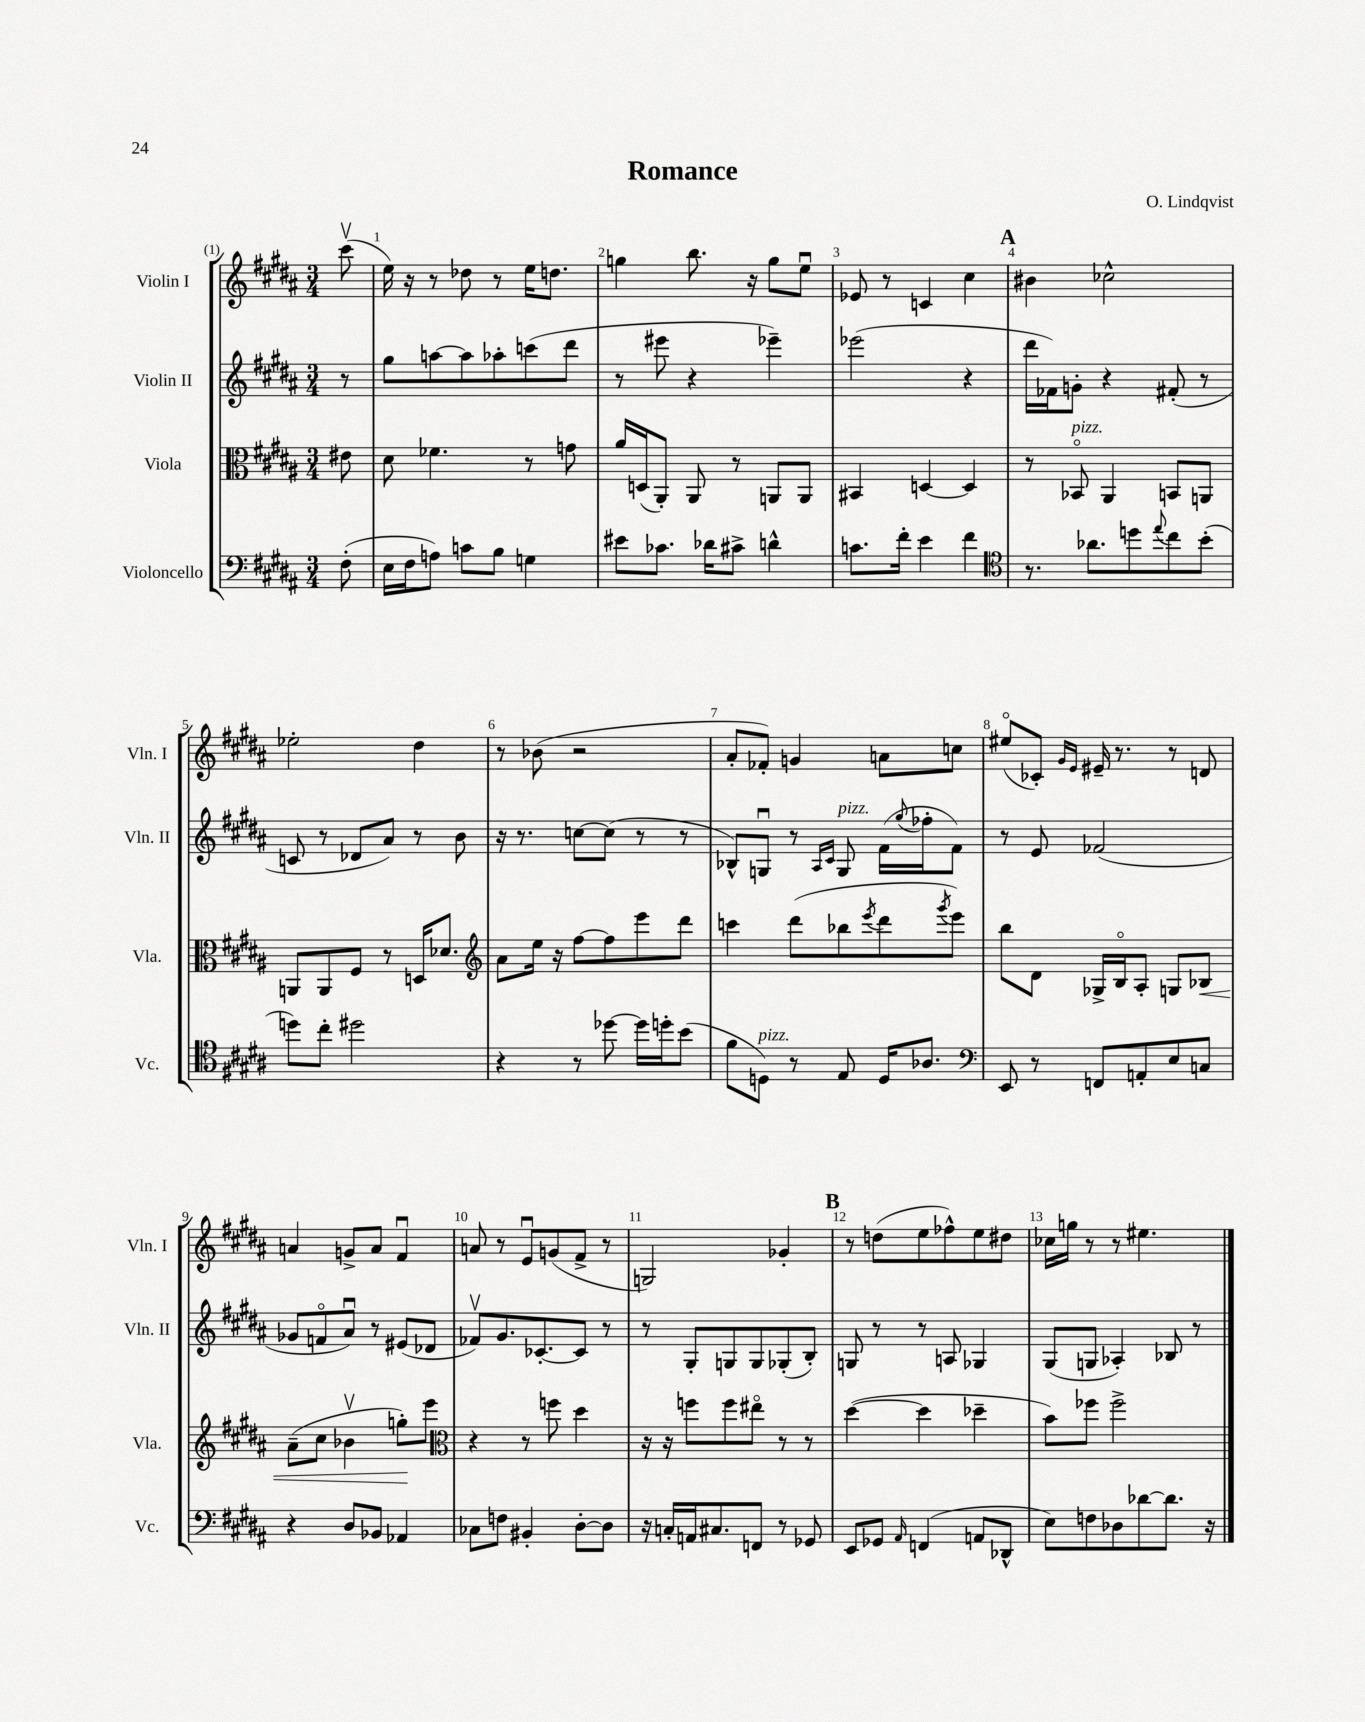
\header { title = "Romance" composer = "O. Lindqvist" }
<<
\new StaffGroup <<
\new Staff = "s0" \with { instrumentName = "Violin I" shortInstrumentName = "Vln. I" } {
    \clef treble \key b \major \numericTimeSignature \time 3/4 \partial 8
    cis'''8\upbow( |
    e''16) r16 r8 des''8 r8 e''16 d''8. |
    g''4 b''8. r16 g''8 e''8\downbow |
    ees'8 r8 c'4 cis''4 |
    \mark \markup { \bold "A" } bis'4 ces''2-^ |
    ees''2-. dis''4 |
    r8 bes'8( r2 |
    ais'8-. fes'8-.) g'4 a'8 c''8 |
    eis''8\flageolet( ces'8-.) \grace { gis'16 e'16 } eis'16-- r8. r8 d'8 |
    a'4 g'8-> a'8 fis'4\downbow |
    a'8 r8 e'8\downbow g'8( fis'8-> r8 |
    g2) ges'4-. |
    \mark \markup { \bold "B" } r8 d''8( e''8 fes''8-^) e''8 dis''8 |
    ces''16 g''16 r8 r8 eis''4. \bar "|." |
}
\new Staff = "s1" \with { instrumentName = "Violin II" shortInstrumentName = "Vln. II" } {
    \clef treble \key b \major \numericTimeSignature \time 3/4 \partial 8
    r8 |
    gis''8 a''8~ a''8 aes''8-. c'''8( dis'''8 |
    r8 eis'''8 r4 ees'''4--) |
    ees'''2( r4 |
    \mark \markup { \bold "A" } dis'''16 fes'16) g'8-. r4 fis'8-.( r8 |
    c'8 r8 des'8 ais'8) r8 b'8 |
    r16 r8. c''8~ c''8( r8 r8 |
    bes8-^) g8\downbow r8 \grace { ais16 cis'16 } g8^\markup { \italic "pizz." } fis'16( \appoggiatura { gis''8 } fes''16-. fis'8) |
    r8 e'8 fes'2( |
    ges'8 f'8\flageolet ais'8\downbow) r8 eis'8( des'8 |
    fes'8\upbow) gis'8. ces'8.~-. ces'8 r8 |
    r8 gis8-. g8 g8 ges8-.( b8-.) |
    \mark \markup { \bold "B" } g8 r8 r8 a8 ges4 |
    gis8( g8 aes4-.) bes8 r8 \bar "|." |
}
\new Staff = "s2" \with { instrumentName = "Viola" shortInstrumentName = "Vla." } {
    \clef alto \key b \major \numericTimeSignature \time 3/4 \partial 8
    eis'8 |
    dis'8 fes'4. r8 g'8 |
    ais'16 d16( ais,8-.) ais,8 r8 a,8 a,8 |
    bis,4 d4~ d4 |
    \mark \markup { \bold "A" } r8 bes,8\flageolet^\markup { \italic "pizz." } ais,4 b,8 a,8 |
    a,8 a,8 fis8 r8 d16 des'8. |
    \clef treble ais'8 e''16 r16 fis''8~ fis''8 e'''8 dis'''8 |
    c'''4 dis'''8( bes''8 \acciaccatura { e'''8 } dis'''8 \acciaccatura { gis'''8 } e'''8) |
    b''8 dis'8 ges16-> b16\flageolet ais8-. g8 bes8\< |
    ais'8--( cis''8 bes'4\upbow g''8-.\!) e'''8 |
    \clef alto r4 r8 f''8 dis''4 |
    r16 r16 f''8 f''8 eis''8\flageolet r8 r8 |
    \mark \markup { \bold "B" } dis''4~( dis''4 des''4-- |
    b'8) fes''8 fes''2-> \bar "|." |
}
\new Staff = "s3" \with { instrumentName = "Violoncello" shortInstrumentName = "Vc." } {
    \clef bass \key b \major \numericTimeSignature \time 3/4 \partial 8
    fis8-.( |
    e16 fis16 a8) c'8 b8 g4 |
    eis'8 ces'8. des'16 cis'8-> d'4-^ |
    c'8. fis'16-. e'4 fis'4 |
    \mark \markup { \bold "A" } \clef tenor r8. aes'8. d''8 \appoggiatura { e''8 } cis''8 b'8-.( |
    d''8) cis''8-. dis''2 |
    r4 r8 des''8~ des''16 d''16-. b'8( |
    fis'8 d8^\markup { \italic "pizz." }) r8 e8 d16 aes8. |
    \clef bass e,8 r8 f,8 a,8-. e8 c8 |
    r4 dis8 bes,8 aes,4 |
    ces8 f8 bis,4-. dis8~-. dis8 |
    r16 c16-. a,16 cis8. f,8 r8 ges,8 |
    \mark \markup { \bold "B" } e,8 ges,8 \grace { ais,16 } f,4( a,8 des,8-^ |
    e8) f8 des8 des'8~ des'8. r16 \bar "|." |
}
>>
>>
\layout { \context { \Score \override BarNumber.break-visibility = ##(#f #t #t) barNumberVisibility = #all-bar-numbers-visible } }
